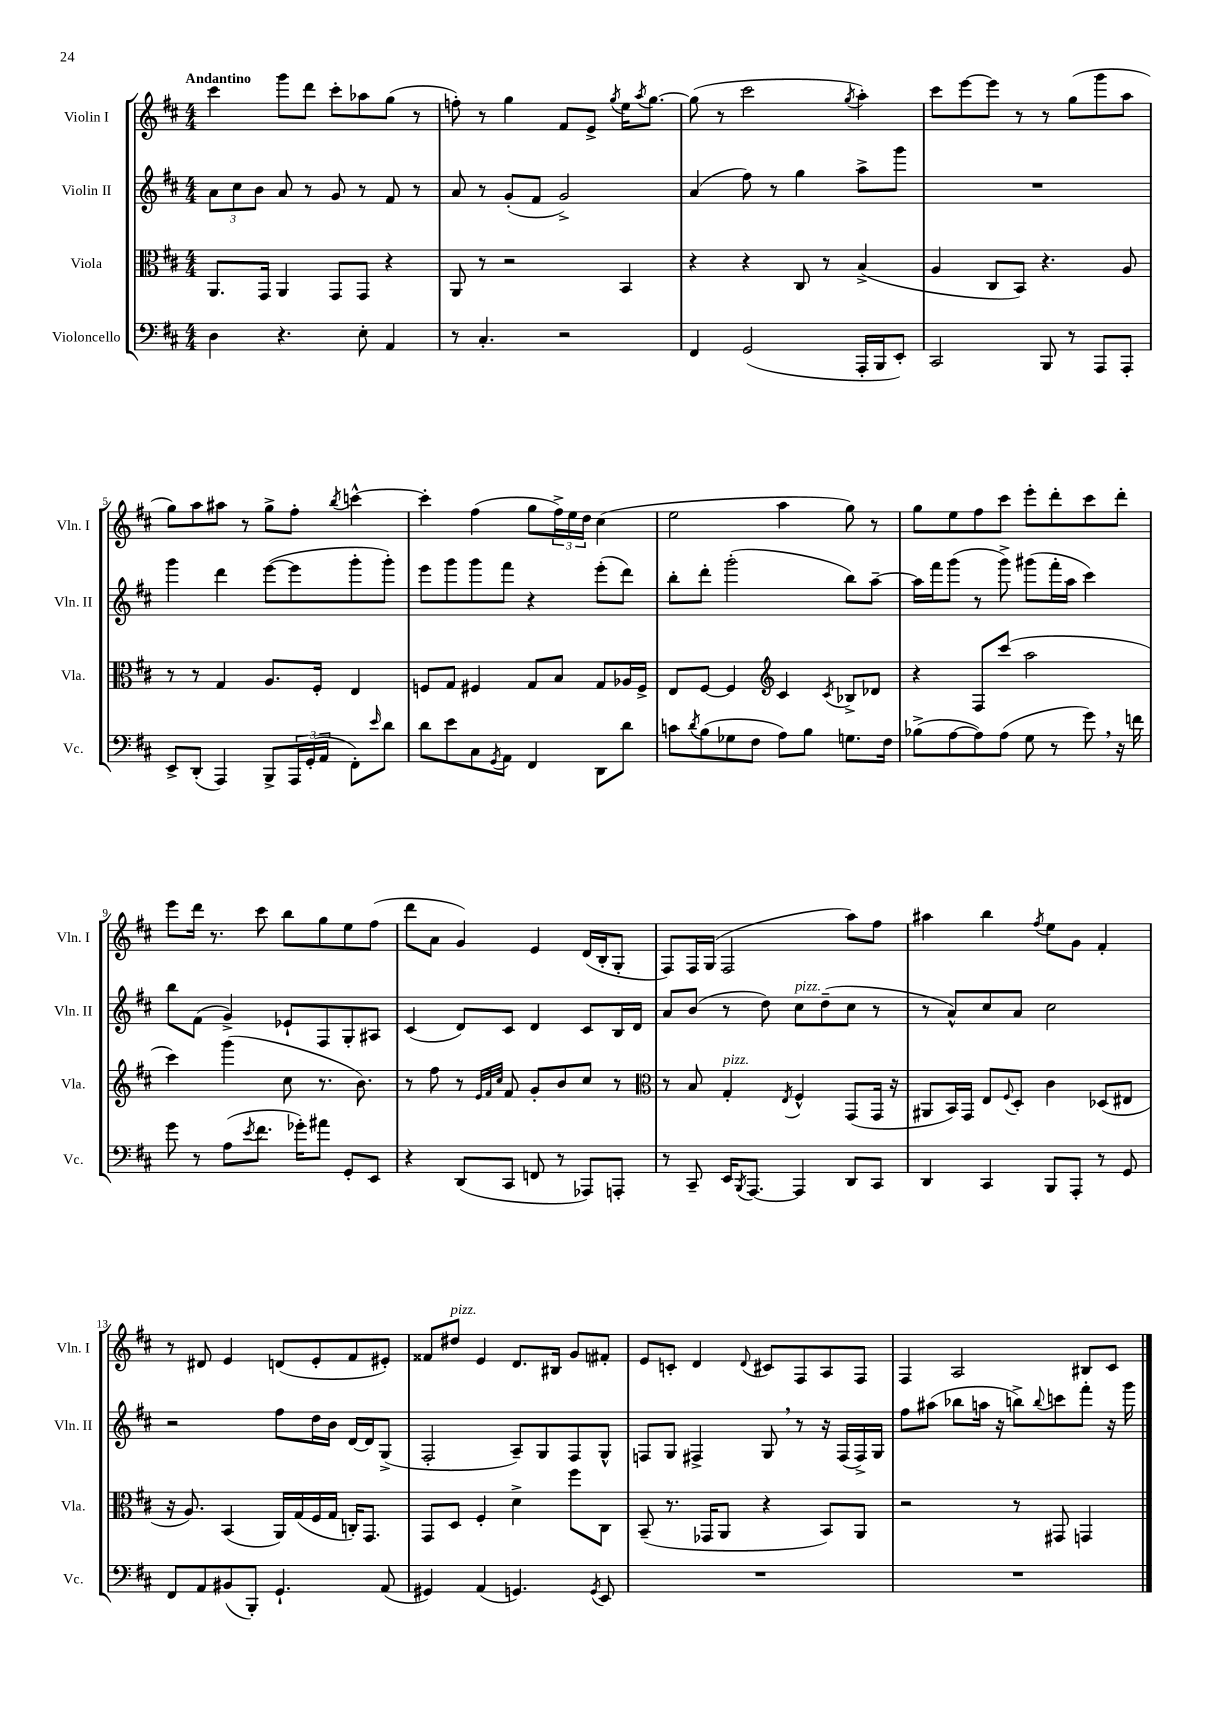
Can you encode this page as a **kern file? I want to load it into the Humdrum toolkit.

**kern	**kern	**kern	**kern
*staff4	*staff3	*staff2	*staff1
*clefF4	*clefC3	*clefG2	*clefG2
*k[f#c#]	*k[f#c#]	*k[f#c#]	*k[f#c#]
*M4/4	*M4/4	*M4/4	*M4/4
4D	8.AA	12a	4ccc#
.	.	12cc#	.
.	.	12b	.
.	16GG	.	.
4.r	4AA	8a	8ggg
.	.	8r	8ddd
.	8GG	8g	8ccc#'
8E'	8GG	8r	8aa-
4AA	4r	8f#	(8gg
.	.	8r	8r
=	=	=	=
8r	8AA	8a	8ff')
4.C#'	8r	8r	8r
.	2r	(8g'	4gg
.	.	8f#	.
2r	.	2g^)	8f#
.	.	.	8e^
.	.	.	8qgg
.	4BB	.	16ee
.	.	.	8qaa
.	.	.	[8.gg
=	=	=	=
4FF#	4r	(4a	(8gg]
.	.	.	8r
(2GG	4r	8ff#)	2ccc#
.	.	8r	.
.	8C#	4gg	.
.	8r	.	.
.	.	.	8qgg
16AAA'	(4B^	8aa^	4aa')
16BBB	.	.	.
8EE')	.	8ggg	.
=	=	=	=
2CC#	4A	1r	8ccc#
.	.	.	[8eee
.	8C#	.	8eee]
.	8BB)	.	8r
8BBB	4.r	.	8r
8r	.	.	(8gg
8AAA	.	.	8ggg
8AAA'	8A	.	8aa
=	=	=	=
8EE^	8r	4ggg	8gg)
(8DD'	8r	.	8aa
4AAA)	4G	4ddd	8aa#
.	.	.	8r
8BBB^	8.A	([8eee	8gg^
24AAA	.	8eee]	8ff#'
(24GG'	.	.	.
.	16F#'	.	.
24AA	.	.	.
.	.	.	8qbb
8FF#')	4E	8ggg'	[4ccc^^
16qqe	.	.	.
8d	.	8ggg')	.
=	=	=	=
8d	8F	8eee	4ccc']
8e	8G	8ggg	.
8C#	4F#	8ggg	(4ff#
8qGG	.	.	.
8AA	.	8fff#	.
4FF#	8G	4r	8gg
.	8B	.	24ff#^)
.	.	.	24ee
.	.	.	24dd
8DD	8G	(8eee'	(4cc#
8d	16A-	8ddd)	.
.	16F#^	.	.
=	=	=	=
8c	8E	8bb'	2ee
8qd	.	.	.
(8B	[8F#	8ddd'	.
8G-	4F#]	(2ggg'	.
8F#	.	.	.
*	*clefG2	*	*
8A)	4c#	.	4aa
8B	.	.	.
.	8qc#	.	.
8.G	8B-^	8bb)	8gg)
.	8d-	[8aa~	8r
16F#	.	.	.
=	=	=	=
(8B-^	4r	16aa]	8gg
.	.	16fff#	.
[8A	.	(8ggg	8ee
8A])	8F#	8r	8ff#
(8A	(8ccc#	8ggg^)	8ccc#
8G	2aa	(8ggg#	8eee'
8r	.	16fff#'	8ddd'
.	.	16aa	.
8g)	.	4ccc#)	8ccc#
16r	.	.	8ddd'
16f	.	.	.
=	=	=	=
8g	4ccc#)	8bb	8eee
8r	.	(8f#	16ddd
.	.	.	8.r
(8A	(4ggg	4g^)	.
8qe	.	.	.
8.f#	.	.	8ccc#
.	8cc#	8e-`	8bb
16g-')	.	.	.
8a#	8.r	8F#	8gg
8GG'	.	8G'	8ee
.	8.b)	.	.
8EE	.	8A#	(8ff#
=	=	=	=
4r	8r	(4c#	8ddd
.	8ff#	.	8a
(8DD	8r	8d)	4g)
.	32qqe	.	.
.	32qqf#	.	.
.	32qqcc#	.	.
8CC#	8f#	8c#	.
8FF	8g'	4d	4e
8r	8b	.	.
8AAA-)	8cc#	8c#	(16d
.	.	.	16B'
8AAA'	8r	16B	8G'
.	.	16d	.
=	=	=	=
*	*clefC3	*	*
8r	8r	8a	8F#)
8CC#~	8B	(8b	16F#
.	.	.	(16G
16EE	4G'	8r	2F#
8qBBB	.	.	.
[8.AAA	.	.	.
.	.	8dd)	.
.	8qE	.	.
4AAA]	4F#^^	8cc#	.
.	.	(8dd~	.
8DD	(8GG	8cc#	8aa)
8CC#	16GG	8r	8ff#
.	16r	.	.
=	=	=	=
4DD	8AA#	8r	4aa#
.	16BB)	8a^^)	.
.	16GG	.	.
4CC#	8E	8cc#	4bb
.	8qqF#	.	.
.	8D'	8a	.
.	.	.	8qff#
8BBB	4c#	2cc#	8ee
8AAA'	.	.	8g
8r	(8D-	.	4f#'
8GG	8E#	.	.
=	=	=	=
8FF#	16r	2r	8r
.	8.A)	.	.
8AA	.	.	8d#
(8BB#	(4BB	.	4e
8BBB')	.	.	.
4.GG`	16AA)	8ff#	(8d
.	(16G	.	.
.	16F#	16dd	8e'
.	16G	16b	.
.	16C')	[16d	8f#
.	8.GG	16d]	.
(8AA	.	(8G^	8e#')
=	=	=	=
4GG#)	8GG	2F#'	8f##
.	8D	.	8dd#
(4AA	4F#'	.	4e
4.GG)	4d^	8A~)	8.d
.	.	8G	.
.	.	.	16B#
.	8ff#	8F#	8g
8qGG	.	.	.
8EE	8C#	8G^^	8f#'
=	=	=	=
1r	(8BB~	8F	8e
.	8.r	8G	8c'
.	.	4F#^	4d
.	16GG-	.	.
.	8AA	.	.
.	.	.	8qqd
.	4r	8G	8c#
.	.	8r	8F#
.	8BB)	16r	8A
.	.	(16F#	.
.	8AA	16F#^)	8F#
.	.	16G	.
=	=	=	=
1r	2r	8ff#	4F#
.	.	(8aa#	.
.	.	8bb-	2A
.	.	16aa	.
.	.	16r	.
.	8r	8bb^)	.
.	.	8qqbb	.
.	8GG#	8ccc	.
.	4GG	8fff#'	8B#
.	.	16r	8c#
.	.	16ggg	.
==	==	==	==
*-	*-	*-	*-
